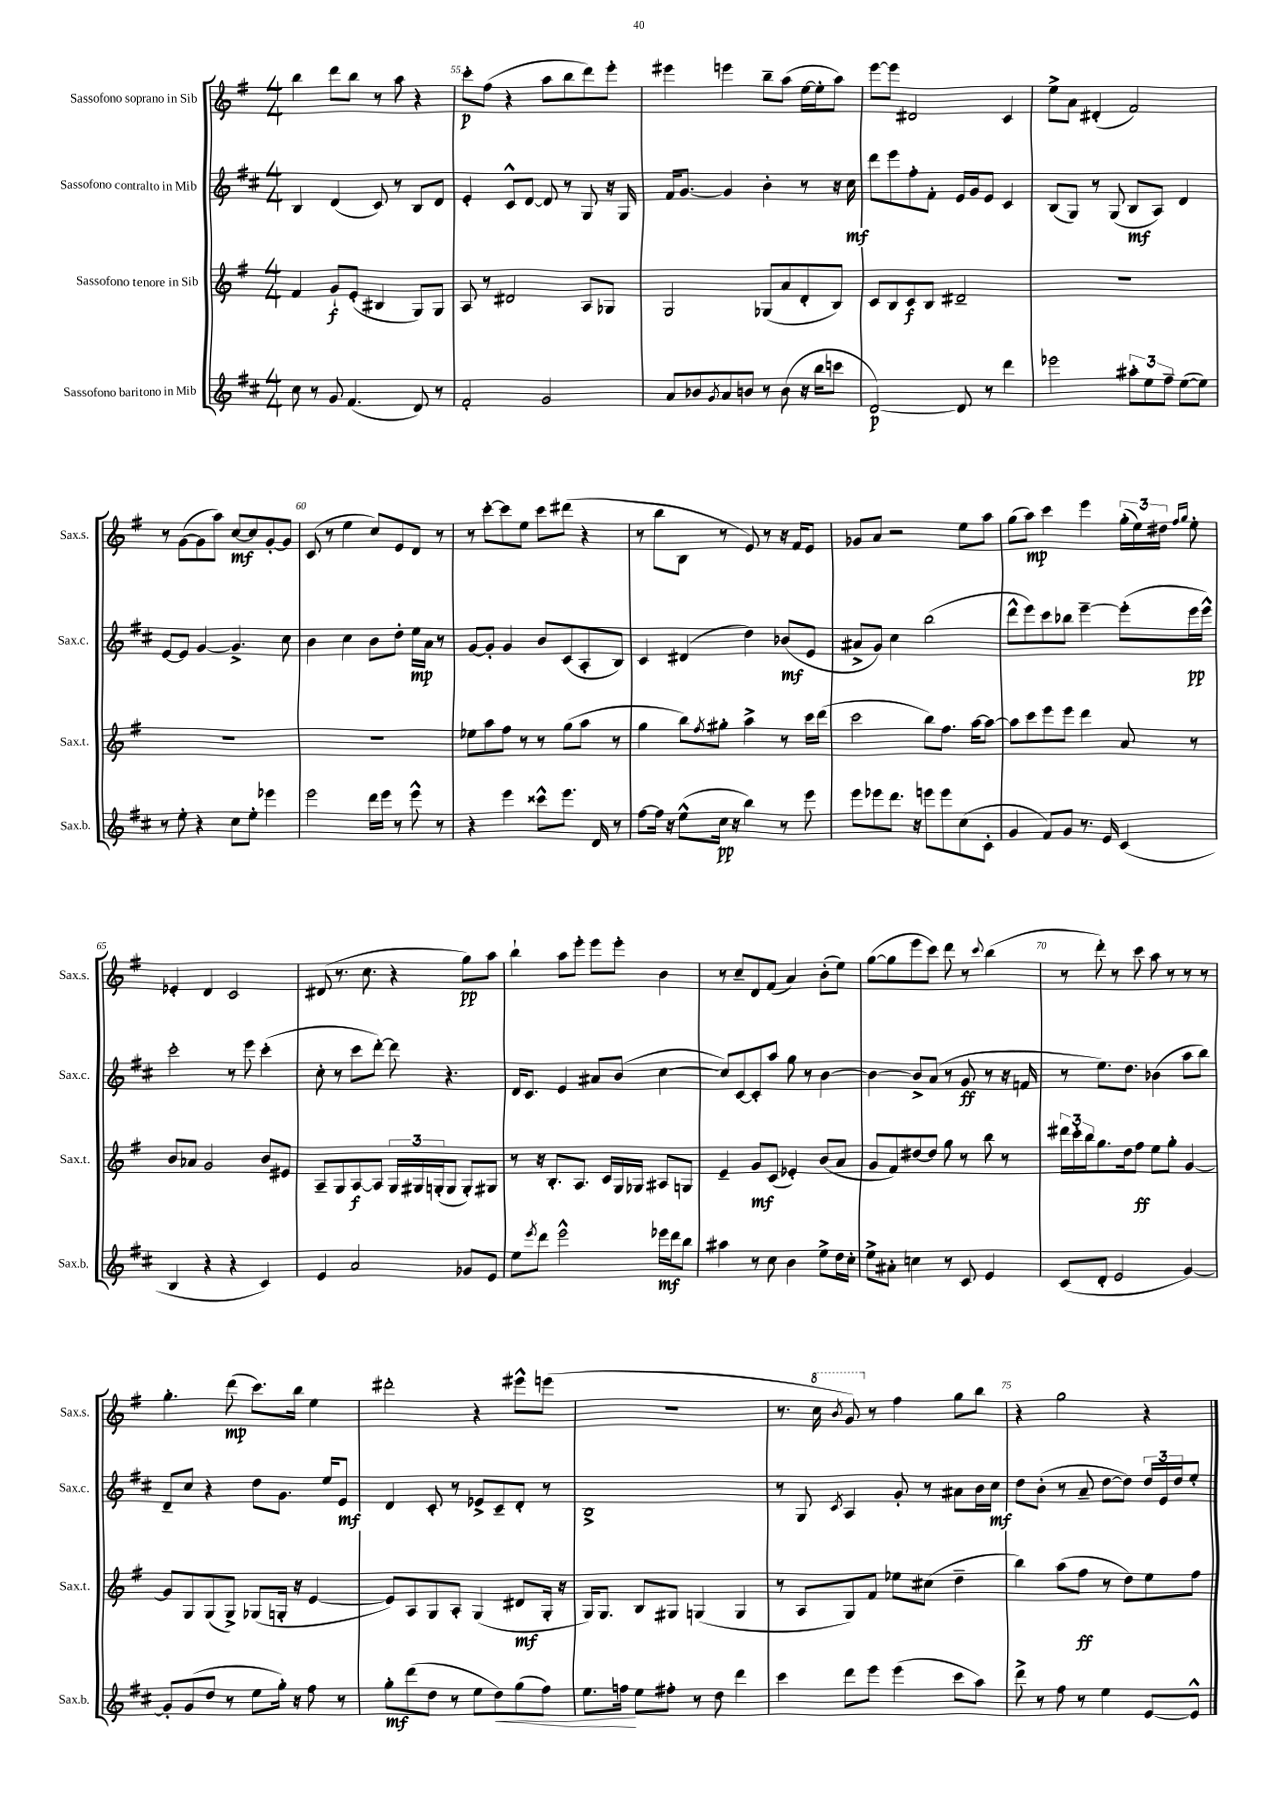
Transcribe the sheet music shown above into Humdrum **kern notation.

**kern	**dynam	**kern	**dynam	**kern	**dynam	**kern	**dynam
*part4	*part4	*part3	*part3	*part2	*part2	*part1	*part1
*staff4	*staff4	*staff3	*staff3	*staff2	*staff2	*staff1	*staff1
*I"Sassofono baritono in Mib	*	*I"Sassofono tenore in Sib	*	*I"Sassofono contralto in Mib	*	*I"Sassofono soprano in Sib	*
*I'Sax.b.	*	*I'Sax.t.	*	*I'Sax.c.	*	*I'Sax.s.	*
*clefG2	*	*clefG2	*	*clefG2	*	*clefG2	*
*k[f#c#]	*	*k[f#]	*	*k[f#c#]	*	*k[f#]	*
*M4/4	*	*M4/4	*	*M4/4	*	*M4/4	*
=54	=54	=54	=54	=54	=54	=54	=54
8cc#\	.	4f#/	.	4B/	.	4bb\	.
8r	.	.	.	.	.	.	.
8g/	.	8g`/L	f	(4d/	.	8ddd\L	.
(4.f#/	.	(8e'/J	.	.	.	8bb\J	.
.	.	4B#X/	.	8c#/)	.	8r	.
.	.	.	.	8r	.	8aa\	.
8d/)	.	8G/L)	.	8B/L	.	4r	.
8r	.	8G/J	.	8d/J	.	.	.
=55	=55	=55	=55	=55	=55	=55	=55
2f#'/	.	8A/	.	4e'/	.	8ccc'\L	p
.	.	8r	.	.	.	(8ff#\J	.
.	.	2d#X/	.	8c#^^/L	.	4r	.
.	.	.	.	[8d/J	.	.	.
2g/	.	.	.	8d/]	.	8aa\L	.
.	.	.	.	8r	.	8bb\	.
.	.	8A/L	.	8G/	.	8ddd\)	.
.	.	8G-X/J	.	16r	.	8eee'\J	.
.	.	.	.	16G/	.	.	.
=56	=56	=56	=56	=56	=56	=56	=56
8a/L	.	2G/	.	16f#/KL	.	4eee#X\	.
.	.	.	.	[8.g/J	.	.	.
8b-X/	.	.	.	.	.	.	.
8qg/	.	.	.	.	.	.	.
8a/	.	.	.	4g/]	.	4eeen\	.
8bn/J	.	.	.	.	.	.	.
8r	.	(8G-X/L	.	4b'\	.	8bb~\L	.
(8b\	.	8a/	.	.	.	(8aa\J	.
16r	.	8d'/	.	8r	.	[16ee\LL	.
16bb\KL	.	.	.	.	.	16ee'\J]	.
8cccn\J	.	8B/J)	.	16r	.	8aa\J)	.
.	.	.	.	16cc#\	mf	.	.
=57	=57	=57	=57	=57	=57	=57	=57
[2d/)	p	8c/L	.	8ddd\L	.	[8eee\L	.
.	.	8B/	.	8eee\	.	8eee\J]	.
.	.	8c/	f	8ff#'\	.	2d#X/	.
.	.	8B/J	.	8f#'\J	.	.	.
8d/]	.	2d#X~/	.	16e/LL	.	.	.
.	.	.	.	16g/J	.	.	.
8r	.	.	.	8e/J	.	.	.
4ddd\	.	.	.	4c#/	.	4c/	.
=58	=58	=58	=58	=58	=58	=58	=58
2eee-X\	.	1r	.	(8B/L	.	8ee^\L	.
.	.	.	.	8G/J)	.	8a\J	.
.	.	.	.	8r	.	(4d#X'/	.
.	.	.	.	(8G/	.	.	.
12aa#X'\L	.	.	.	8B/L	mf	2f#/)	.
12ee\	.	.	.	.	.	.	.
.	.	.	.	8A/J)	.	.	.
12ff#~\J	.	.	.	.	.	.	.
([8ee\L	.	.	.	4d/	.	.	.
8ee\J])	.	.	.	.	.	.	.
!!LO:LB:g=z
=59	=59	=59	=59	=59	=59	=59	=59
8r	.	1r	.	[8e/L	.	8r	.
8ee'\	.	.	.	8e/J]	.	([8g\L	.
4r	.	.	.	[4g/	.	8g\]	.
.	.	.	.	.	.	8aa\J)	.
8cc#\L	.	.	.	4.g^/]	.	[8cc/L	mf
8ee'\J	.	.	.	.	.	8cc/]	.
4eee-X\	.	.	.	.	.	[8g'/	.
.	.	.	.	8cc#\	.	8g/J]	.
=60	=60	=60	=60	=60	=60	=60	=60
2eee\	.	1r	.	4b\	.	(8c/	.
.	.	.	.	.	.	8r	.
.	.	.	.	4cc#\	.	4ee\	.
16ddd\LL	.	.	.	8b\L	.	8cc/L)	.
16eee\JJ	.	.	.	.	.	.	.
8r	.	.	.	8dd'\J	.	8e/	.
8eee^^\	.	.	.	16ee\LL	mp	8d/J	.
.	.	.	.	16a\JJ	.	.	.
8r	.	.	.	8r	.	8r	.
=61	=61	=61	=61	=61	=61	=61	=61
4r	.	8ee-X\L	.	[8g/L	.	8r	.
.	.	8aa\	.	8g'/J]	.	[8ccc'\L	.
4eee\	.	8ff#\J	.	4g/	.	8ccc\]	.
.	.	8r	.	.	.	8ee\J	.
8ccc##X^^\L	.	8r	.	8b/L	.	8ccc\L	.
8.eee\J	.	(8gg\L	.	(8c#/	.	(8ddd#X\J	.
.	.	8aa\J	.	8A'/	.	4r	.
16d/	.	.	.	.	.	.	.
8r	.	8r	.	8B/J)	.	.	.
=62	=62	=62	=62	=62	=62	=62	=62
[8ff#\L	.	4gg\	.	4c#/	.	8r	.
16ff#\Jk]	.	.	.	.	.	8bb\L	.
16r	.	.	.	.	.	.	.
(8ee^^\L	.	8bb\L)	.	(4d#X/	.	8B\J	.
.	.	8qff#/	.	.	.	.	.
16cc#\Jk	pp	8gg#X'\J	.	.	.	8r	.
16r	.	.	.	.	.	.	.
4bb\)	.	4aa^\	.	4dd\)	.	8e/)	.
.	.	.	.	.	.	8r	.
8r	.	8r	.	(8b-X/L	mf	16r	.
.	.	.	.	.	.	16f#/KL	.
8eee\	.	16ccc\LL	.	8e/J	.	8e/J	.
.	.	(16ddd\JJ	.	.	.	.	.
=63	=63	=63	=63	=63	=63	=63	=63
8eee\L	.	2ccc\	.	8a#X^/L	.	8g-X/L	.
8eee-X\	.	.	.	8g/J)	.	8a/J	.
8.ddd\J	.	.	.	4cc#\	.	2r	.
16r	.	.	.	.	.	.	.
8eeen\L	.	8bb\L)	.	(2bb\	.	.	.
8eee\	.	8.ff#\J	.	.	.	.	.
(8cc#\	.	.	.	.	.	8ee\L	.
.	.	[16aa\KL	.	.	.	.	.
8c#'\J	.	8aa\J_	.	.	.	8aa\J	.
=64	=64	=64	=64	=64	=64	=64	=64
4g/	.	8aa\L]	.	8ddd^^\L	.	(8gg\L	.
.	.	8ccc\	.	8eee\)	.	8aa\J)	mp
8f#/L)	.	8eee\	.	8ccc#\	.	4ccc\	.
8g/J	.	8eee\J	.	8bb-X\J	.	.	.
8.r	.	4ddd\	.	[4eee~\	.	4eee\	.
16e/	.	.	.	.	.	.	.
(4c#/	.	8a/	.	(8eee'\L]	.	(24gg'\LL	.
.	.	.	.	.	.	24ee\)	.
.	.	.	.	.	.	24dd#X\JJ	.
.	.	.	.	.	.	16qqff#/LL	.
.	.	.	.	.	.	16qqgg/JJ	.
.	.	8r	.	16eee\L	pp	8ee'\	.
.	.	.	.	16eee^^\JJ)	.	.	.
!!LO:LB:g=z
=65	=65	=65	=65	=65	=65	=65	=65
4B/	.	8b/L	.	2ccc#'\	.	4e-X'/	.
.	.	8a-X/J	.	.	.	.	.
4r	.	2g/	.	.	.	4d/	.
4r	.	.	.	8r	.	2c/	.
.	.	.	.	8eee\	.	.	.
4c#/)	.	8b/L	.	(4ccc#'\	.	.	.
.	.	8e#X/J	.	.	.	.	.
=66	=66	=66	=66	=66	=66	=66	=66
4e/	.	8A~/L	.	8cc#'\	.	(8d#X/	.
.	.	8G/	.	8r	.	8.r	.
2a/	.	[8A/	f	8ccc#\L	.	.	.
.	.	.	.	.	.	8.cc\	.
.	.	8A/J]	.	[8ddd'\J)	.	.	.
.	.	24G/LL	.	8ddd\]	.	4r	.
.	.	24G#X/	.	.	.	.	.
.	.	(24Gn'/J	.	.	.	.	.
.	.	8G/J	.	4.r	.	.	.
8g-X/L	.	8G'/L)	.	.	.	8gg\L)	pp
8e/J	.	8G#X/J	.	.	.	8aa\J	.
=67	=67	=67	=67	=67	=67	=67	=67
8ee\L	.	8r	.	16d/KL	.	4bb`\	.
.	.	.	.	8.c#/J	.	.	.
8qeee/	.	.	.	.	.	.	.
8ddd\J	.	16r	.	.	.	.	.
.	.	8.B'/L	.	.	.	.	.
2eee^^\	.	.	.	4e/	.	8aa\L	.
.	.	8.A/J	.	.	.	8eee'\J	.
.	.	.	.	8a#X/L	.	8eee\L	.
.	.	16c/LL	.	.	.	.	.
.	.	16G/	.	(8b/J	.	8eee'\J	.
.	.	16G-X/JJ	.	.	.	.	.
16eee-X\LL	mf	8A#X/L	.	[4cc#\	.	4b\	.
16ddd\J	.	.	.	.	.	.	.
8bb\J	.	8Gn/J	.	.	.	.	.
=68	=68	=68	=68	=68	=68	=68	=68
4aa#X\	.	4e~/	.	8cc#/L])	.	8r	.
.	.	.	.	[8c#/	.	8cc~/L	.
8r	.	8g/L	mf	8c#'/]	.	8d/	.
8cc#\	.	(8c/J	.	8aa/J	.	(8f#/J	.
4b\	.	4e-X'/)	.	8gg\	.	4a/)	.
.	.	.	.	8r	.	.	.
8ee^\L	.	(8b/L	.	[4b\	.	(8b'\L	.
16dd\L	.	8a/J	.	.	.	8ee\J)	.
16cc#'\JJ	.	.	.	.	.	.	.
=69	=69	=69	=69	=69	=69	=69	=69
8ee^\L	.	8g/L	.	4b\_	.	([8gg\L	.
8a#X'\J	.	8f#/)	.	.	.	8gg\]	.
4ccn\	.	[8dd#X/	.	8b^/L]	.	8eee\	.
.	.	8dd#/J]	.	(8a/J	.	8ccc\J)	.
8r	.	8gg\	.	8r	.	8ddd\	.
8c#/	.	8r	.	8g/	ff	8r	.
.	.	.	.	.	.	8qqccc/	.
4e/	.	8bb\	.	8r	.	(4bb\	.
.	.	8r	.	16r	.	.	.
.	.	.	.	16fn/	.	.	.
=70	=70	=70	=70	=70	=70	=70	=70
(8c#/L	.	24ddd#X\LL	.	8r	.	8r	.
.	.	24ccc'\	.	.	.	.	.
.	.	24bb\J	.	.	.	.	.
8d'/J	.	8.gg\	.	8.ee\L)	.	8ddd'\)	.
2e/	.	.	.	.	.	8r	.
.	.	16dd\k	.	8.dd\J	.	.	.
.	.	8ff#\J	ff	.	.	8ccc\	.
.	.	8ee\L	.	(4b-X\	.	8aa\	.
.	.	8gg'\J	.	.	.	8r	.
[4g/)	.	[4g/	.	8aa\L	.	8r	.
.	.	.	.	8bb\J)	.	8r	.
!!LO:LB:g=z
=71	=71	=71	=71	=71	=71	=71	=71
8g'/L]	.	8g/L]	.	8d~/L	.	4.gg'\	.
(8g/	.	8G/	.	8cc#/J	.	.	.
8dd/J	.	(8G/	.	4r	.	.	.
8r	.	8G^/J)	.	.	.	(8ddd\	mp
8ee\L	.	(8G-X/L	.	8dd\L	.	8.ccc\L)	.
16gg'\Jk)	.	16Gn'/Jk	.	8.g\J	.	.	.
16r	.	16r	.	.	.	16bb\Jk	.
8ff#\	.	[4e/	.	.	.	4ee\	.
.	.	.	.	16ee/KL	.	.	.
8r	.	.	.	8e/J	mf	.	.
=72	=72	=72	=72	=72	=72	=72	=72
8gg'\L	mf	8e/L])	.	4d/	.	2ddd#X'\	.
(8ddd\	.	8A/	.	.	.	.	.
8dd\J	.	8G/	.	8c#'/	.	.	.
8r	.	8A'/J	.	8r	.	.	.
8ee\L	.	(4G/	.	8e-X^/L	.	4r	.
!	!LO:HP:b	!	!	!	!	!	!
8dd\)	<	.	.	8c#~/	.	.	.
(8gg\	.	8d#X/L	mf	8d'/J	.	8eee#X^^\L	.
8ff#\J)	.	16G'/Jk	.	8r	.	(8eeen\J	.
.	.	16r	.	.	.	.	.
=73	=73	=73	=73	=73	=73	=73	=73
8.ee\L	.	16G/KL)	.	1B^	.	1r	.
.	.	8.G/J	.	.	.	.	.
16ffn\Jk	.	.	.	.	.	.	.
8ee\L	[	8B/L	.	.	.	.	.
8ff#X'\J	.	8G#X/J	.	.	.	.	.
8r	.	(4Gn/	.	.	.	.	.
8dd\	.	.	.	.	.	.	.
4ddd\	.	4G/	.	.	.	.	.
=74	=74	=74	=74	=74	=74	=74	=74
4ccc#\	.	8r	.	8r	.	8.r	.
.	.	8A/L	.	8G/	.	.	.
*	*	*	*	*	*	*8va	*
.	.	.	.	.	.	16ccc\	.
.	.	.	.	8qc#/	.	8qbb/	.
8ddd\L	.	8G/)	.	4A/	.	8gg/)	.
*	*	*	*	*	*	*X8va	*
8eee\J	.	8f#/J	.	.	.	8r	.
(4eee\	.	8ee-X\L	.	8g'/	.	4ff#\	.
.	.	(8cc#X\J	.	8r	.	.	.
8ccc#\L	.	4dd~\	.	8a#X\L	.	8gg\L	.
8aa\J)	.	.	.	16b\L	.	8bb\J	.
.	.	.	.	16cc#\JJ	mf	.	.
=75	=75	=75	=75	=75	=75	=75	=75
8ddd^\	.	4bb\)	.	8dd\L	.	4r	.
8r	.	.	.	(8b'\J	.	.	.
8ff#\	.	(8aa\L	.	8r	.	2gg\	.
8r	.	8ff#\J	ff	8a~/	.	.	.
4ee\	.	8r	.	[8dd\L	.	.	.
.	.	8dd\L)	.	8dd\J])	.	.	.
[8e/L	.	8ee\	.	24dd/LL	.	4r	.
.	.	.	.	24e/	.	.	.
.	.	.	.	24dd/J	.	.	.
8e^^/J]	.	8ff#\J	.	8ee'/J	.	.	.
==	==	==	==	==	==	==	==
*-	*-	*-	*-	*-	*-	*-	*-
